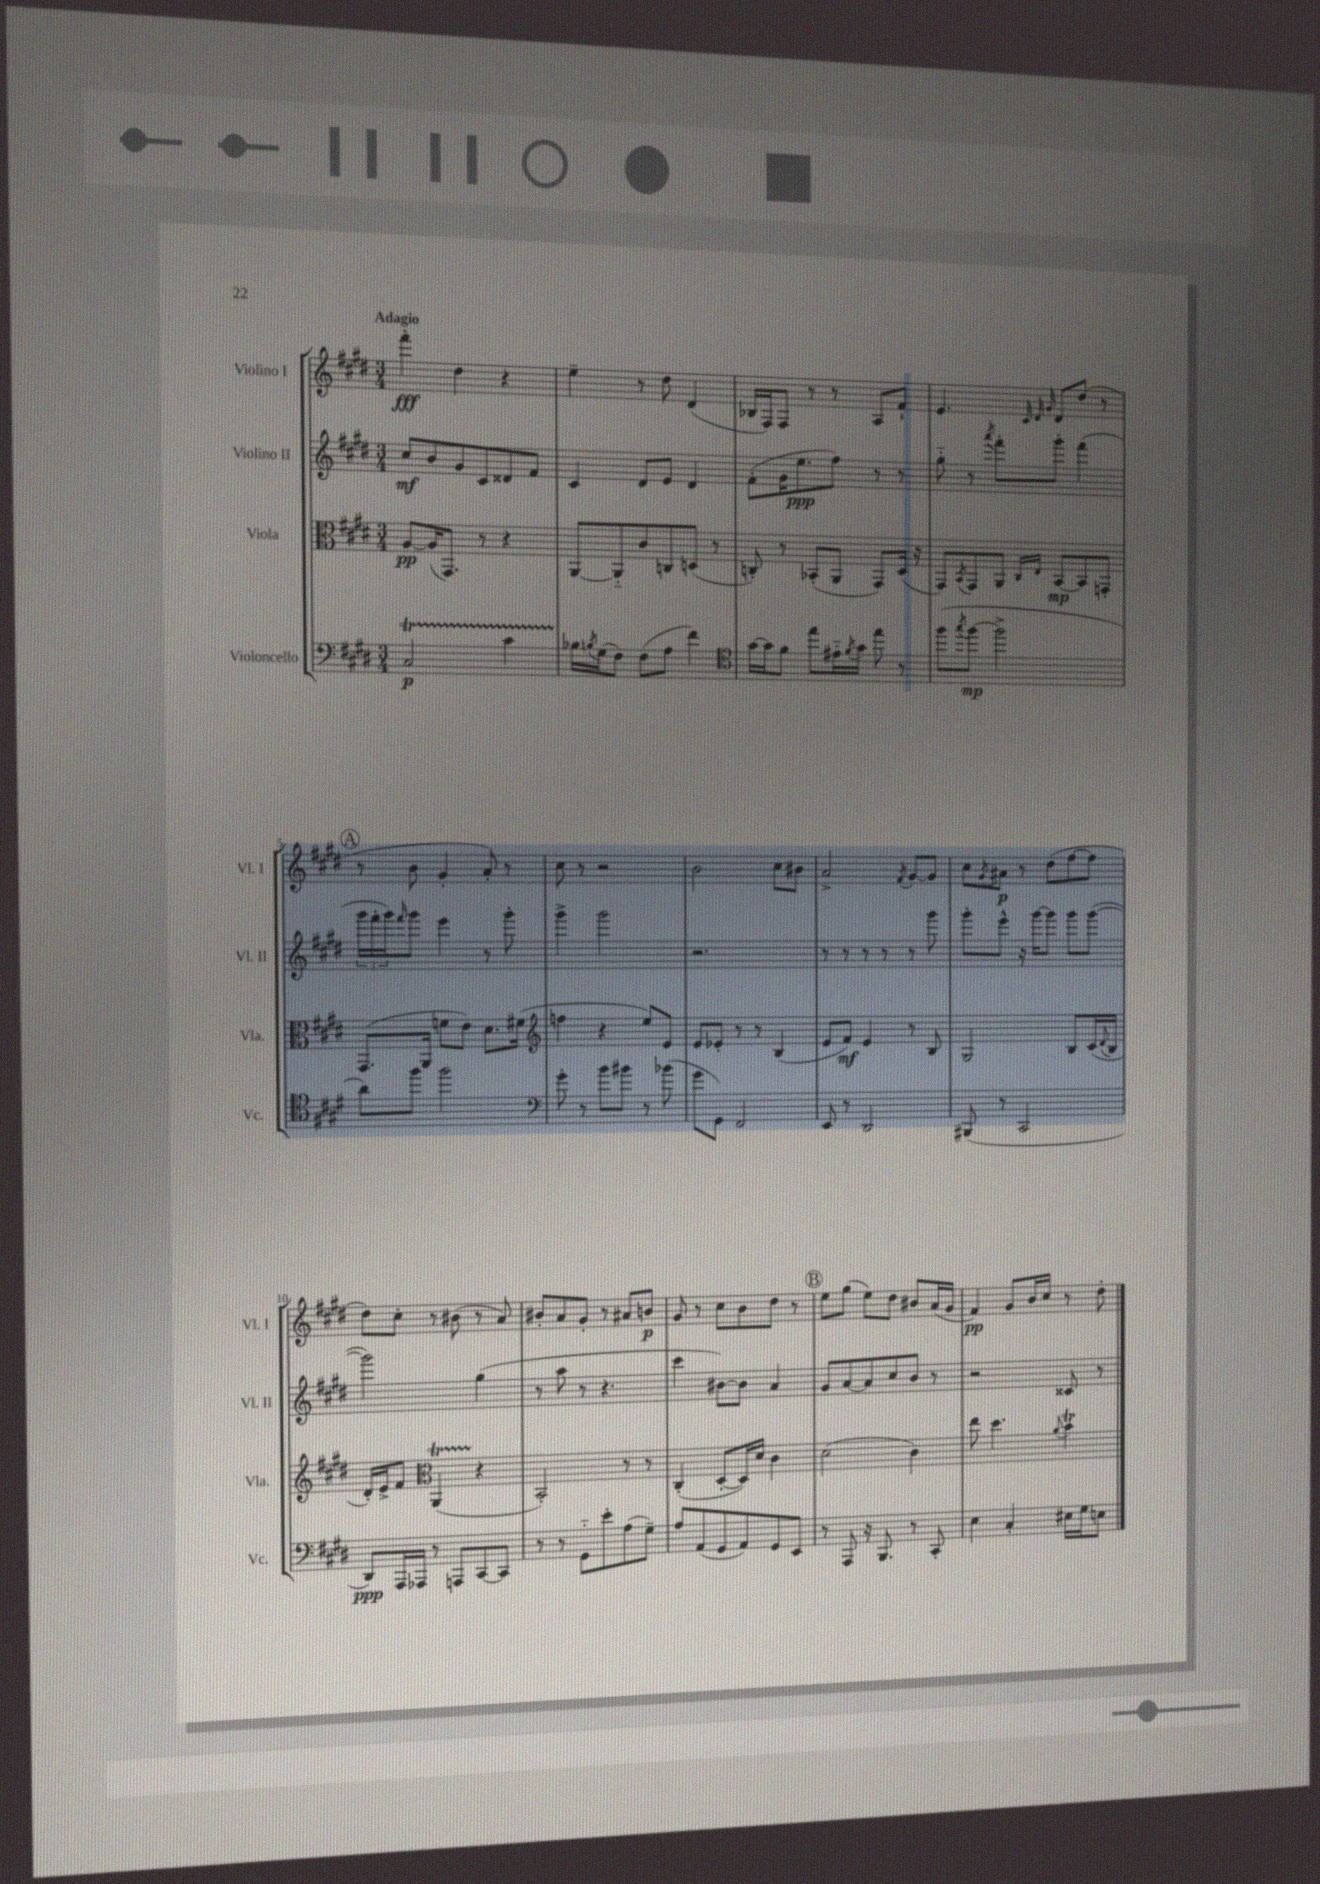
<<
\new StaffGroup <<
\new Staff = "s0" \with { instrumentName = "Violino I" shortInstrumentName = "Vl. I" } {
    \clef treble \key e \major \numericTimeSignature \time 3/4 \tempo "Adagio"
    fis'''4-.\fff dis''4 r4 |
    e''4-- r8 dis''8 dis'4( |
    bes16 fis16) fis8 r8 r8 a8 fis'8-! |
    e'4. \grace { cis'32 dis'32 gis'32 } dis'8 dis''8( r8 |
    \mark \markup { \circle "A" } r8 b'8 gis'4-. a'8-.) r8 |
    cis''8 r8 r2 |
    b'2 cis''8 bis'8 |
    a'2-> \acciaccatura { fis'8 } gis'8~ gis'8 |
    cis''8 \acciaccatura { gis'8 } ais'8\p r8 dis''8( fis''8~ fis''8 |
    dis''8) cis''8-. r8 bis'8( r8 a'8) |
    bis'8-. a'8 gis'8-. r8 ais'8 b'8\p |
    gis'8 r8 cis''8 b'8 dis''8 r8 |
    \mark \markup { \circle "B" } e''8 gis''8( e''8) dis''8 bis'8 a'16( gis'16 |
    fis'4\pp) gis'8 b'16 cis''16 r8 dis''8-. \bar "|." |
}
\new Staff = "s1" \with { instrumentName = "Violino II" shortInstrumentName = "Vl. II" } {
    \clef treble \key e \major \numericTimeSignature \time 3/4
    cis''8\mf b'8 gis'8 cis'8 disis'8 fis'8 |
    cis'4 dis'8 e'8 dis'4 |
    fis'8-.( gis'16 e''8.\ppp fis''8) r8 r8 |
    gis''8-_ r8 \acciaccatura { a'''8 } fis'''8-. gis'''8-. fis'''4( |
    \mark \markup { \circle "A" } \tuplet 3/2 { gis'''16 fis'''16-. gis'''16) } \grace { fis'''16 } gis'''8 e'''4 r8 gis'''8-. |
    gis'''4-> gis'''2 |
    r2. |
    r8 r8 r8 r8 r8 gis'''8 |
    gis'''8-. e'''8-^ r16 gis'''16~ gis'''8 gis'''8 gis'''8~( |
    gis'''2) gis''4( |
    r8 a''8 r8 r4. |
    cis'''4 bis'8~) bis'8 a'4 |
    \mark \markup { \circle "B" } gis'8 a'8~ a'8 cis''8 b'8 r8 |
    r2 cisis'8 r8 \bar "|." |
}
\new Staff = "s2" \with { instrumentName = "Viola" shortInstrumentName = "Vla." } {
    \clef alto \key e \major \numericTimeSignature \time 3/4
    a8~\pp a16( gis,8.) r8 r4 |
    a,8~ a,8-_ cis'8 c8 d8( r8 |
    c8-.) r8 bes,8-.( a,8 gis,8) dis16( r16 |
    gis,8) \acciaccatura { b,8 } gis,8 a,8 \grace { cis16 e16 } b,8~\mp b,8 g,8-. |
    \mark \markup { \circle "A" } gis,8.( a,16 f'8 e'8) dis'8. fis'16( |
    \clef treble f''4 r4 e''8) e'8 |
    e'8 ees'8-. r8 r8 b4( |
    e'8 fis'8\mf) e'4 r8 b8 |
    gis2 b8 cis'16( \appoggiatura { dis'8 } b16 |
    dis'16-.) e'16-> fis'8 \clef alto a,4\startTrillSpan( r4\stopTrillSpan |
    b,2-.) r8 r8 |
    cis4-.( dis8~-. dis16) dis'16 cis'4 |
    \mark \markup { \circle "B" } dis'2( cis'4) |
    e''8 dis''4. \appoggiatura { a'8 } b'4\trill \bar "|." |
}
\new Staff = "s3" \with { instrumentName = "Violoncello" shortInstrumentName = "Vc." } {
    \clef bass \key e \major \numericTimeSignature \time 3/4
    cis2\startTrillSpan\p cis'4 |
    bes16\stopTrillSpan \acciaccatura { b8 } gis16( fis8) fis8( a8 fis'4) |
    \clef tenor gis'16~ gis'16 fis'8 e''8 eis'16-_ \acciaccatura { fis'8 } gis'16 e''8 r8 |
    fis''8( \acciaccatura { gis''8 } fis''8~\mp fis''2-> |
    \mark \markup { \circle "A" } a'8) fis''8 fis''2 |
    \clef bass gis'8-. r8 b'8 bis'8 r8 bes'8( |
    gis'8 gis,8) fis,2 |
    e,8 r8 dis,2 |
    bis,,8( r8 cis,2 |
    dis,8\ppp) a,,16 aes,,16 r8 a,,8 cis,8~ cis,8 |
    r8 r8 gis,8-_ e'8-. a8( gis8--) |
    a8 a,8( gis,8 a,8) gis,8 e,8 |
    \mark \markup { \circle "B" } r8 a,,8 r16 b,,8. r8 cis,8-. |
    e4 cis4-. eis16 gis16 e8 \bar "|." |
}
>>
>>
